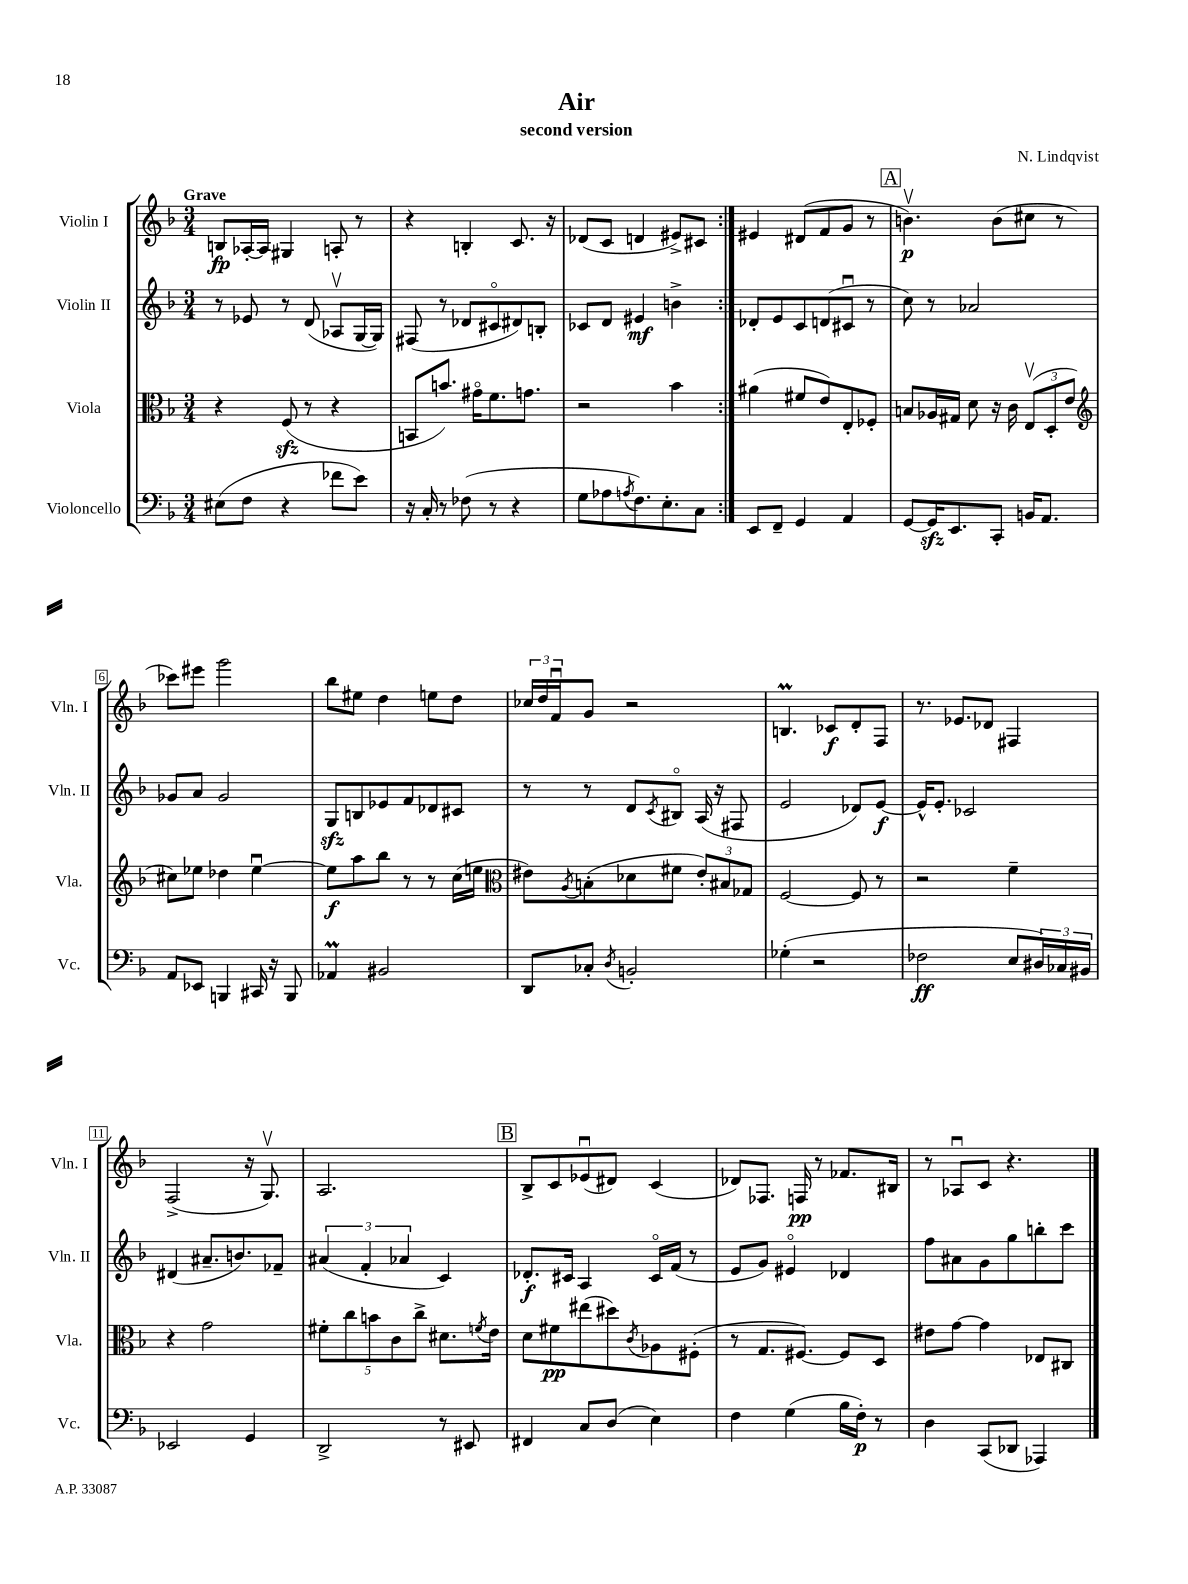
\header { title = "Air" composer = "N. Lindqvist" subtitle = "second version" }
<<
\new StaffGroup <<
\new Staff = "s0" \with { instrumentName = "Violin I" shortInstrumentName = "Vln. I" } {
    \clef treble \key f \major \numericTimeSignature \time 3/4 \tempo "Grave"
    \repeat volta 2 { b8\fp aes16~-. aes16 gis4 a8-. r8 |
    r4 b4-. c'8. r16 |
    des'8( c'8 d'4 eis'8->) cis'8 | }
    eis'4 dis'8( f'8 g'8 r8 |
    \mark \markup { \box "A" } b'4.\upbow\p) b'8( cis''8 r8 |
    ces'''8) eis'''8 g'''2 |
    bes''8 eis''8 d''4 e''8 d''8 |
    \tuplet 3/2 { ces''16 d''16 f'16\downbow } g'8 r2 |
    b4.\prall ces'8\f d'8-. f8 |
    r8. ees'8. des'8 fis4 |
    f2->( r16 g8.\upbow) |
    a2. |
    \mark \markup { \box "B" } bes8-> c'8 ees'8\downbow( dis'8) c'4( |
    des'8) fes8. f16\pp r8 fes'8. bis16 |
    r8 aes8\downbow c'8 r4. \bar "|." |
}
\new Staff = "s1" \with { instrumentName = "Violin II" shortInstrumentName = "Vln. II" } {
    \clef treble \key f \major \numericTimeSignature \time 3/4
    \repeat volta 2 { r8 ees'8 r8 d'8( aes8\upbow g16~ g16) |
    fis8( r8 des'8 cis'8\flageolet dis'8) b8-. |
    ces'8 d'8 eis'4\mf b'4-> | }
    des'8-. e'8 c'8 d'8( cis'8\downbow r8 |
    \mark \markup { \box "A" } c''8) r8 aes'2 |
    ges'8 a'8 ges'2 |
    g8\sfz b8 ees'8 f'8 des'8 cis'8 |
    r8 r8 d'8 \acciaccatura { c'8 } bis8\flageolet a16( r16 fis8 |
    e'2 des'8) e'8~\f |
    e'16-^ e'8.-. ces'2 |
    dis'4( ais'8.-- b'8.) fes'8-- |
    \tuplet 3/2 { ais'4( f'4-. aes'4 } c'4) |
    \mark \markup { \box "B" } des'8.-.\f cis'16 a4 cis'16\flageolet f'16( r8 |
    e'8 g'8) eis'4\flageolet des'4 |
    f''8 ais'8 g'8 g''8 b''8-. c'''8 \bar "|." |
}
\new Staff = "s2" \with { instrumentName = "Viola" shortInstrumentName = "Vla." } {
    \clef alto \key f \major \numericTimeSignature \time 3/4
    \repeat volta 2 { r4 f8\sfz( r8 r4 |
    b,8 b'8.) gis'16\flageolet f'8. g'8. |
    r2 bes'4 | }
    ais'4( fis'8 e'8) e8-. fes8-. |
    \mark \markup { \box "A" } b8 aes16 gis16 d'8 r16 c'16 \tuplet 3/2 { e8\upbow( d8-. e'8 } |
    \clef treble cis''8) ees''8 des''4 ees''4~\downbow |
    ees''8\f a''8 bes''8 r8 r8 c''16( e''16 |
    \clef alto eis'8) \acciaccatura { a8 } b8-.( des'8 fis'8 \tuplet 3/2 { eis'8-.) bis8 ges8 } |
    f2~ f8 r8 |
    r2 f'4-- |
    r4 g'2 |
    \tuplet 5/4 { fis'8-. c''8 b'8 c'8 c''8-> } dis'8. \acciaccatura { f'8 } e'16 |
    \mark \markup { \box "B" } d'8 fis'8\pp eis''8( dis''8) \acciaccatura { c'8 } aes8 fis8-.( |
    r8 g8. fis8.~) fis8 d8 |
    eis'8 g'8~ g'4 ees8 cis8 \bar "|." |
}
\new Staff = "s3" \with { instrumentName = "Violoncello" shortInstrumentName = "Vc." } {
    \clef bass \key f \major \numericTimeSignature \time 3/4
    \repeat volta 2 { eis8( f8 r4 fes'8 e'8) |
    r16 c16-. r8 fes8( r8 r4 |
    g8 aes8 \acciaccatura { a8 } f8.) e8.-. c8 | }
    e,8 f,8-- g,4 a,4 |
    \mark \markup { \box "A" } g,8~ g,16\sfz e,8. c,8-. b,16 a,8. |
    a,8 ees,8 b,,4 cis,16 r16 b,,8 |
    aes,4\prall bis,2 |
    d,8 ces8-. \acciaccatura { d8 } b,2-. |
    ges4-.( r2 |
    fes2\ff e8 \tuplet 3/2 { dis16) ces16 bis,16 } |
    ees,2 g,4 |
    d,2-> r8 eis,8 |
    \mark \markup { \box "B" } fis,4 c8 d8( e4) |
    f4 g4( bes16 f16-.\p) r8 |
    d4 c,8( des,8 aes,,4) \bar "|." |
}
>>
>>
\layout { \context { \Score \override BarNumber.stencil = #(make-stencil-boxer 0.1 0.3 ly:text-interface::print) } }
